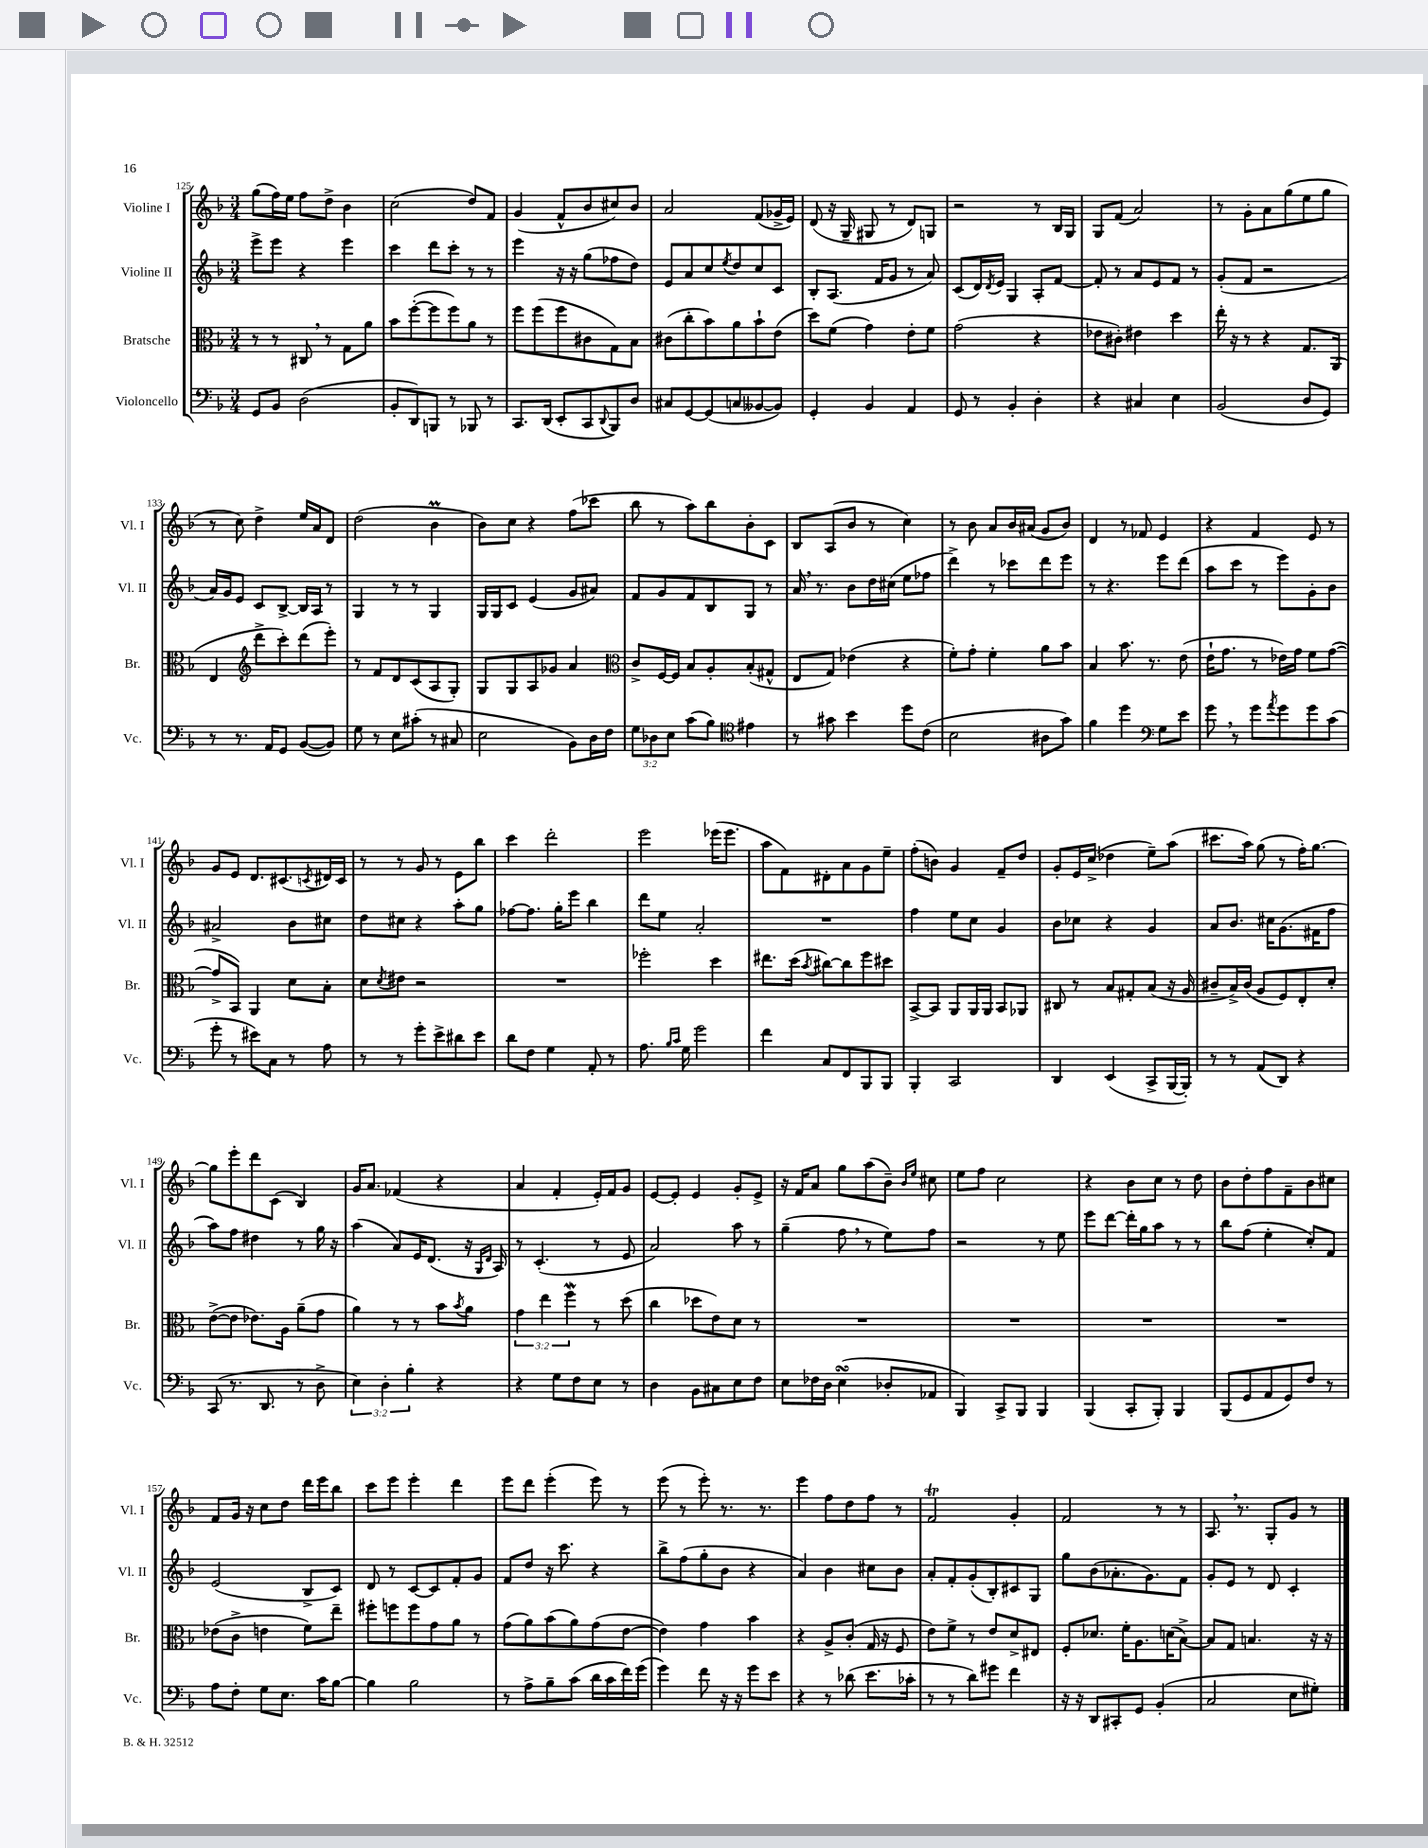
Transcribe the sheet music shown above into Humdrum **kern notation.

**kern	**kern	**kern	**kern
*staff4	*staff3	*staff2	*staff1
*clefF4	*clefC3	*clefG2	*clefG2
*k[b-]	*k[b-]	*k[b-]	*k[b-]
*M3/4	*M3/4	*M3/4	*M3/4
8GG	8r	8eee^	(8gg
8BB-	8r	8eee	16ff)
.	.	.	16ee
(2D	8C#	4r	8ff
.	8r	.	8dd^
.	8G	4eee	4b-
.	8a	.	.
=	=	=	=
8BB-'	8b-	4ccc	(2cc
8DD)	([8ff'	.	.
8BBB	8ff]	8ddd	.
8r	8ff)	8ccc'	.
8BBB-	8a	8r	8dd)
8r	8r	8r	8f
=	=	=	=
8.CC	8ff	4eee	(4g
.	(8ff	.	.
(16DD	.	.	.
8EE'	8ff	16r	8f^^
.	.	16r	.
8CC	8c#	(8gg	8b-
8qqDD	.	.	.
8BBB-)	8G)	8ff-	8cc#)
8D	8B-	8dd)	8b-
=	=	=	=
8C#	(8c#	8e	2a
[8GG	8cc'	8a	.
(8GG]	8b-)	8cc	.
.	.	8qee	.
8C	8a	8dd	.
[8BB--	8b-`	8cc	(8f
8BB--])	(8e	8c	16g-^
.	.	.	16e)
=	=	=	=
4GG'	8dd)	8B-'	(8d
.	(8f	(8.A	16r
.	.	.	16G~
4BB-	4g)	.	8G#
.	.	16f	.
.	.	8g	8r
4AA	8e'	8r	8d)
.	8f	8a)	8G
=	=	=	=
8GG	(2g	(8c	2r
8r	.	16d)	.
.	.	8qd	.
.	.	16e	.
4BB-'	.	4G	.
4D'	4r	8A'	8r
.	.	[8f	16B-
.	.	.	16G
=	=	=	=
4r	8e-	8f']	8G
.	8c#')	8r	(8f
4C#	4e#	8a	2a)
.	.	8e	.
4E	4dd	8f	.
.	.	8r	.
=	=	=	=
(2BB-	16ee'	(8g'	8r
.	16r	.	.
.	8r	8f	8g'
.	4r	2r	8a
.	.	.	(8gg
8D	8.G	.	8ee
8GG)	.	.	8gg
.	(16AA	.	.
=	=	=	=
8r	4E	16a)	8r
.	.	16g	.
8.r	.	8e	8cc)
*	*clefG2	*	*
.	8ddd^	8c	4dd^
16AA	.	.	.
8GG	8ccc')	[8B-^	.
([8BB-	(8ddd	16B-]	16ee
.	.	16A	16a
8BB-])	8eee')	8r	8d
=	=	=	=
8G	8r	4G	(2dd
8r	8f	.	.
8E	8d	8r	.
(8c#'	(8c	8r	.
8r	8A	4G	4b-
8C#	8G')	.	.
=	=	=	=
2E	8G	16G	8b-)
.	.	16G	.
.	8G	8c	8cc
.	8A	(4e	4r
.	8g-	.	.
8BB-)	4a	8g	(8ff
16D	.	8a#)	8ccc-
16F	.	.	.
=	=	=	=
*	*clefC3	*	*
12G	8c^	8f	8bb-
12D-	.	.	.
.	[16F	8g	8r
12E	.	.	.
.	16F]	.	.
(8c	8B-	8f	8aa)
8B-)	8A'	8B-	8bb-
*clefC4	*	*	*
4e#	(8B-'	8G	8b-'
.	8G#^^	8r	8c
=	=	=	=
8r	8E	16a	8B-
.	.	8.r	.
8g#	8G)	.	(8A
4b-	(4e-	8b-	8b-
.	.	16dd	8r
.	.	(16cc#	.
8dd	4r	8ee	4cc)
(8c	.	8ff-	.
=	=	=	=
2B-	8f')	4ddd^)	8r
.	8g'	.	8b-
.	4f'	8r	8a
.	.	8ccc-	16b-
.	.	.	(16a#
8A#	8a	8ddd	8g
8g)	8b-	8eee	8b-)
=	=	=	=
4f	4B-	8r	4d
.	.	4.r	.
4dd	8.b-	.	8r
.	.	.	8f-
.	8.r	.	.
*clefF4	*	*	*
8G	.	8eee	4e
8e	(8e	(8ddd	.
=	=	=	=
8g	16e`	8aa	4r
.	8.g	.	.
8r	.	8ccc	.
8g	8r	8r	4f
8qa	.	.	.
8g	16e-)	8eee)	.
.	16g	.	.
8g	8f	8g'	8e
(8c	([8g	8b-	8r
=	=	=	=
8g'	8g^]	2a#^	8g
8r	8BB-)	.	8e
8e#)	4AA	.	8.d
8C	.	.	.
.	.	.	(8.c#
8r	8d	8b-	.
.	.	.	8qc
8A	8B-'	8cc#	16d#)
.	.	.	16c
=	=	=	=
8r	8d	8dd	8r
.	8qd	.	.
8r	8e#	8cc#	8r
8g'	2r	4r	8g
8e^	.	.	8r
8d#	.	8aa'	8e
8e	.	8gg	8bb-
=	=	=	=
8d	2.r	[8ff-	4ccc
8F	.	8.ff-]	.
4G	.	.	2ddd'
.	.	16gg'	.
.	.	8eee	.
8AA'	.	4bb-	.
8r	.	.	.
=	=	=	=
8.A	2ff-'	8ddd	2eee
.	.	8ee	.
16qqB-	.	.	.
16qqc	.	.	.
16G	.	.	.
2g	.	2a'	.
.	4dd	.	(16eee-
.	.	.	8.eee-
=	=	=	=
4f	8.ee#	2.r	8aa
.	.	.	8f)
.	(16dd	.	.
.	8qb-	.	.
8C	[8cc#)	.	8d#'
8FF	8cc#]	.	8a
8BBB-	8ff	.	8g
8BBB-	8dd#	.	8ee~
=	=	=	=
4BBB-'	[8BB-^	4ff	(8ff'
.	8BB-]	.	8b)
2CC	8AA	8ee	4g
.	16AA	8cc	.
.	16AA	.	.
.	8BB-	4g	8f~
.	8AA-	.	8dd
=	=	=	=
4DD	8C#	8b-	8g'
.	8r	8cc-	16e
.	.	.	(16cc^
(4EE	8B-	4r	4dd-
.	8G#'	.	.
8CC^	(8B-	4g	8ee~)
[16BBB-	16r	.	(8aa
16BBB-'])	16A	.	.
=	=	=	=
8r	8c#~	8a	8.ccc#
8r	16B-^)	8.b-	.
.	(16c#	.	16aa)
(8AA	8A	.	(8gg
.	.	16cc#	.
8DD)	8F)	(8.g	8r
4r	8E'	.	16ff')
.	.	16f#	[8.gg
.	8d'	8ff	.
=	=	=	=
(8CC	([8e^	8aa)	8gg]
8.r	8e]	8ff	8eee'
.	8.e-)	4dd#	8ddd
8.DD	.	.	.
.	.	.	(8c
.	16A	.	.
8r	(8a~	8r	4B-)
8D^	8g	16gg	.
.	.	16r	.
=	=	=	=
6E)	4a)	(4aa	16g
.	.	.	8.a
6D'	.	.	.
.	8r	8a)	(4f-
6B-'	.	.	.
.	8r	16e	.
.	.	(8.d	.
4r	8b-	.	4r
.	8qb-	.	.
.	8a	16r	.
.	.	16qqG	.
.	.	16qqd	.
.	.	16A)	.
=	=	=	=
4r	6g	8r	4a
.	.	(4.c'	.
.	6ee	.	.
8G	.	.	4f'
.	6ff	.	.
8F	.	.	.
8E	8r	8r	16e')
.	.	.	16f
8r	(8dd	8e	8g
=	=	=	=
4D	4cc	2a)	[8e
.	.	.	8e']
8BB-	8dd-	.	4e
8C#	8e)	.	.
8E	8d	8aa	8g'
8F	8r	8r	8e^
=	=	=	=
8E	2.r	(4gg~	16r
.	.	.	16f
16F-	.	.	8a
16D	.	.	.
(4E	.	8ff	8gg
.	.	8r	(8aa
8D-'	.	8ee)	8b-~)
.	.	.	16qqb-
.	.	.	16qqee
8AA-	.	8ff	8cc#
=	=	=	=
4BBB-)	2.r	2r	8ee
.	.	.	8ff
8CC^	.	.	2cc
8BBB-	.	.	.
4BBB-	.	8r	.
.	.	8ee	.
=	=	=	=
(4BBB-	2.r	8eee	4r
.	.	[8ddd	.
8CC'	.	16ddd']	8b-
.	.	16gg	.
8BBB-')	.	8aa	8cc
4BBB-	.	8r	8r
.	.	8r	8dd
=	=	=	=
(8BBB-	2.r	8bb-	8b-
8GG	.	(8ff	8dd'
8AA	.	4ee'	8ff
8GG)	.	.	8f~
8F	.	8cc')	8b-
8r	.	8f	8cc#
=	=	=	=
8A	(8e-	(2e	8f
8F'	8c^	.	16g
.	.	.	16r
8G	4e	.	8cc
8.E	.	.	8dd
.	8f)	8B-^	16ddd
16c	.	.	16eee
[8B-	8ee~	8c)	8bb-
=	=	=	=
4B-]	8ff#'	8d	8ccc
.	8ff	8r	8eee
2B-	8ff	[8c	4eee'
.	8g	8c]	.
.	8a	8f'	4ddd
.	8r	8g	.
=	=	=	=
8r	(8g	8f	8eee
8A^	8a)	8dd	8ddd
8B-~	(8b-	16r	(4eee'
.	.	8.ccc	.
(8c	8a)	.	.
16d	(8g	4r	8eee)
16c	.	.	.
16f)	[8e	.	8r
(16g	.	.	.
=	=	=	=
4g)	4e])	8bb-^	(8eee
.	.	(8ff	8r
8f	4g	8gg'	8eee')
16r	.	8b-	8.r
16r	.	.	.
8g	4b-	4r	.
.	.	.	8.r
8e	.	.	.
=	=	=	=
4r	4r	4a)	4eee
8r	8A^	4b-	8ff
(8d-	(8c'	.	8dd
8.e	16G	8cc#	8ff
.	16r	.	.
.	8F	8b-	8r
16c-'	.	.	.
=	=	=	=
8r	8e)	8a'	2f
8r	8f^	8f'	.
8d)	8r	(8g'	.
8g#	8e	8B-')	.
4f	8d^	8c#	4g'
.	8E#	8G	.
=	=	=	=
16r	8F'	8gg	2f
16r	.	.	.
8DD	8.d-	(8b-	.
8CC#'	.	8.a-'	.
.	16f'	.	.
8GG	8.A	.	.
.	.	8.g)	.
(4BB-'	.	.	8r
.	(16d	.	.
.	[8B-^)	8f	8r
=	=	=	=
2C	8B-]	8g'	8.A
.	8G	8e	.
.	.	.	8.r
.	4.B	8r	.
.	.	8d	8G'
8E	.	4c'	8g
8G#')	16r	.	8r
.	16r	.	.
==	==	==	==
*-	*-	*-	*-
